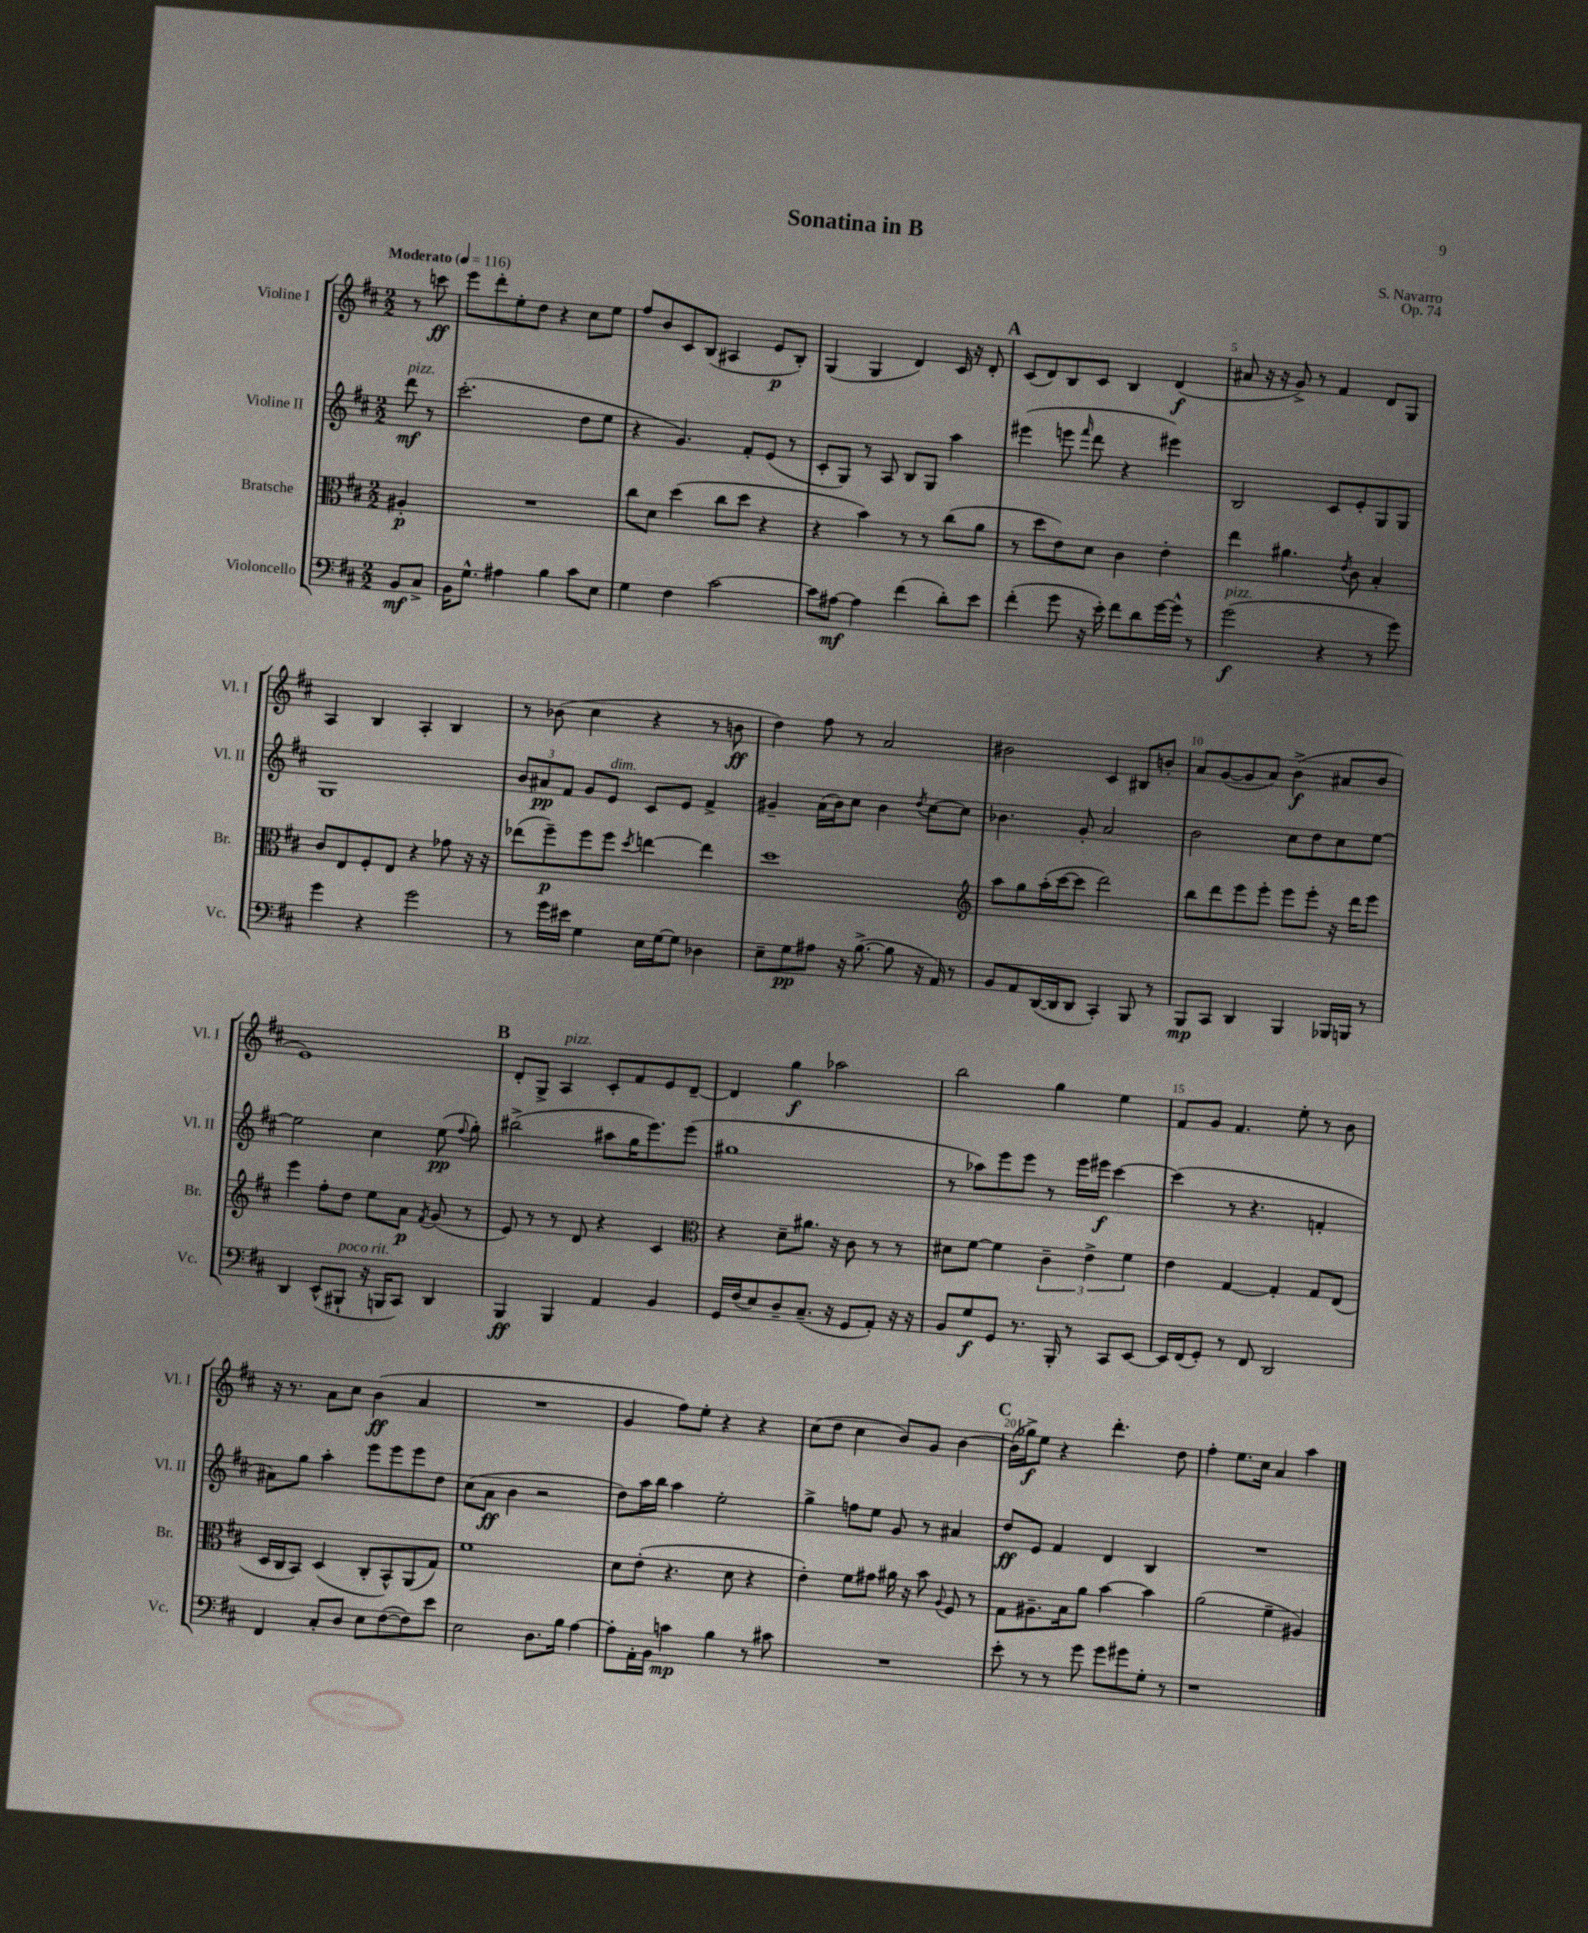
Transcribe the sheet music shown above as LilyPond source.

\header { title = "Sonatina in B" composer = "S. Navarro" opus = "Op. 74" }
<<
\new StaffGroup <<
\new Staff = "s0" \with { instrumentName = "Violine I" shortInstrumentName = "Vl. I" } {
    \clef treble \key d \major \numericTimeSignature \time 2/2 \partial 4 \tempo "Moderato" 4 = 116
    \autoBeamOff r8 c'''8\ff |
    e'''8[ d'''8-. e''8-. d''8] r4 cis''8[ e''8] |
    fis''8[ b'8 cis'8 b8]( ais4 e'8[\p b8]-.) |
    g4( g4 d'4) cis'16 r16 d'8-. |
    \mark \markup { \bold "A" } cis'8[( d'8) b8 cis'8] b4 d'4\f( |
    ais'8 r16 r16 g'8->) r8 fis'4 d'8[ g8] |
    a4 b4 a4-. b4 |
    r8 bes'8( cis''4 r4 r8 b'8\ff |
    d''4) fis''8 r8 a'2 |
    bis'2 cis'4 bis8[ b'8]-. |
    a'8[ g'8~( g'8 a'8]) b'4->\f( ais'8[ b'8] |
    e'1) |
    \mark \markup { \bold "B" } d'8[-. g8]-> a4^\markup { \italic "pizz." } cis'8[-. fis'8 e'8 d'8]~-- |
    d'4 g''4\f aes''2 |
    b''2 g''4 e''4 |
    fis'8[ g'8] fis'4. e''8-. r8 b'8 |
    r16 r8. a'8[ cis''8] b'4\ff( a'4 |
    R1 |
    g'4 fis''8[) e''8]-. r4 r4 |
    cis''8[( d''8] cis''4 b'8[) g'8] b'4~ |
    \mark \markup { \bold "C" } b'16[( ges''16->\f) e''8] r4 d'''4.-. d''8 |
    fis''4-. e''8.[ cis''16] a'4 a''4 \bar "|." |
}
\new Staff = "s1" \with { instrumentName = "Violine II" shortInstrumentName = "Vl. II" } {
    \clef treble \key d \major \numericTimeSignature \time 2/2 \partial 4
    \autoBeamOff d'''8\mf^\markup { \italic "pizz." } r8 |
    cis'''2.-.( d''8[ e''8] |
    r4 g'4.) fis'8[-. e'8]( r8 |
    cis'8[-. g8]) r8 a8 b8[ g8] a''4 |
    \mark \markup { \bold "A" } eis'''4( e'''8 \grace { fis'''16 } d'''8 r4 eis'''4) |
    b2 cis'8[ e'8-. g8 g8] |
    g1 |
    \tuplet 3/2 { b'8[ ais'8\pp fis'8] } g'8[ e'8]^\markup { \italic "dim." } cis'8[ e'8] fis'4-> |
    gis'4-- a'16[( b'16) cis''8] b'4 \acciaccatura { d''8 } cis''8[~ cis''8] |
    bes'4. g'8-. a'2 |
    b'2 cis''8[ d''8 cis''8 e''8]~ |
    e''2 cis''4 e''8\pp( \appoggiatura { fis''8 } g''8-.) |
    \mark \markup { \bold "B" } bis''2->( ais''8[ g''16 e'''8.) e'''8]( |
    gis''1 |
    r8 aes''8[) e'''8 e'''8] r8 e'''16[ eis'''16]\f cis'''4~ |
    cis'''4( r8 r4. f'4-. |
    ais'8[) g''8] a''4-. e'''8[ e'''8 e'''8 d''8] |
    cis''8[( a'8]\ff b'4 r2 |
    d''8[) a''16 b''16] a''4 e''2-. |
    g''4-> f''8[ e''8] g'8 r8 ais'4 |
    \mark \markup { \bold "C" } d''8[\ff e'8] fis'4 d'4 b4 |
    R1 \bar "|." |
}
\new Staff = "s2" \with { instrumentName = "Bratsche" shortInstrumentName = "Br." } {
    \clef alto \key d \major \numericTimeSignature \time 2/2 \partial 4
    \autoBeamOff ais4-.\p |
    R1 |
    cis''8[ d'8] d''4( cis''8[ d''8] r4 |
    r4 b'4) r8 r8 cis''8[( a'8] |
    \mark \markup { \bold "A" } r8 d''8[ e'8) d'8] cis'4 e'4-. |
    e''4 ais'4. \acciaccatura { e'8 } cis'8 b4-. |
    cis'8[ e8 fis8-. e8] r4 ges'8 r16 r16 |
    ees''8[( fis''8--\p) fis''8 fis''8] \acciaccatura { d''8 } e''4~ e''4 |
    d''1 |
    \clef treble a''8[ g''8 a''16-.( cis'''16~ cis'''8] d'''2) |
    b''8[ d'''8 e'''8 e'''8]-. e'''8[ e'''8]-. r16 d'''16[ e'''8] |
    e'''4 fis''8[-. d''8] e''8[ a'8]\p \acciaccatura { fis'8 } g'8( r8 |
    \mark \markup { \bold "B" } e'8) r8 r8 d'8 r4 cis'4 |
    \clef alto r4 d'8[-- ais'8.] r16 cis'8 r8 r8 |
    dis'8[ fis'8]~ fis'4 \tuplet 3/2 { cis'4-- e'4-> fis'4 } |
    e'4 g4~ g4-. g8[ e8]( |
    d16[ cis16 b,8]) d4( cis8[-. b,8-^) a,8( g8]) |
    fis'1 |
    d'8[ e'8]-.( r4. d'8 r4 |
    e'4-.) fis'8[ gis'8] ais'16 r16 b'8 \appoggiatura { a8 } fis8 r8 |
    \mark \markup { \bold "C" } g8[ ais8.-- b16 a'8] b'4~ b'4 |
    a'2( fis'4-- ais4) \bar "|." |
}
\new Staff = "s3" \with { instrumentName = "Violoncello" shortInstrumentName = "Vc." } {
    \clef bass \key d \major \numericTimeSignature \time 2/2 \partial 4
    \autoBeamOff b,8[\mf cis8]-> |
    b,16[ g8.]-^ ais4 b4 cis'8[ e8] |
    g4 fis4 cis'2~ |
    cis'8[ ais8]~\mf ais4 fis'4( d'8[-.) e'8] |
    \mark \markup { \bold "A" } fis'4-.( g'8 r16 e'16-.) fis'8[ d'8 g'16~ g'16]-^ r8 |
    g'2\f^\markup { \italic "pizz." }( r4 r8 g'8) |
    g'4 r4 g'2 |
    r8 g'16[ eis'16] g4 e16[ g16~ g8] des4 |
    e8[-- g8\pp ais8] r16 b8.~->( b8 r16 a,16) r8 |
    b,8[ a,8 d,16~( d,16 d,8] cis,4-.) b,,8 r8 |
    b,,8[\mp cis,8] d,4 b,,4 bes,,16[ b,,16] r8 |
    d,4 e,8[-^( bis,,8]-!^\markup { \italic "poco rit." } r16 b,,16[ cis,8]) d,4 |
    \mark \markup { \bold "B" } b,,4\ff b,,4 a,4 b,4 |
    g,16[ fis16( e8) d8-- cis8.]--( r16 g,8[ a,8]-.) r16 r16 |
    b,8[ g8\f g,8] r8. b,,16-. r8 cis,8[ e,8]~ |
    e,16[ fis,16( g,8]-.) r8 fis,8 d,2 |
    fis,4 cis8[-. d8] e8[ fis8~( fis8) e'8] |
    e2 d8.[ b16] a4~ |
    a8[-. a,16-. b,16] c'4\mp b4 r8 cis'8 |
    R1 |
    \mark \markup { \bold "C" } e'8-. r8 r8 g'8 g'8[ gis'8 g8]-. r8 |
    r1 \bar "|." |
}
>>
>>
\layout { \context { \Score \override BarNumber.break-visibility = ##(#f #t #t) barNumberVisibility = #(every-nth-bar-number-visible 5) } }
